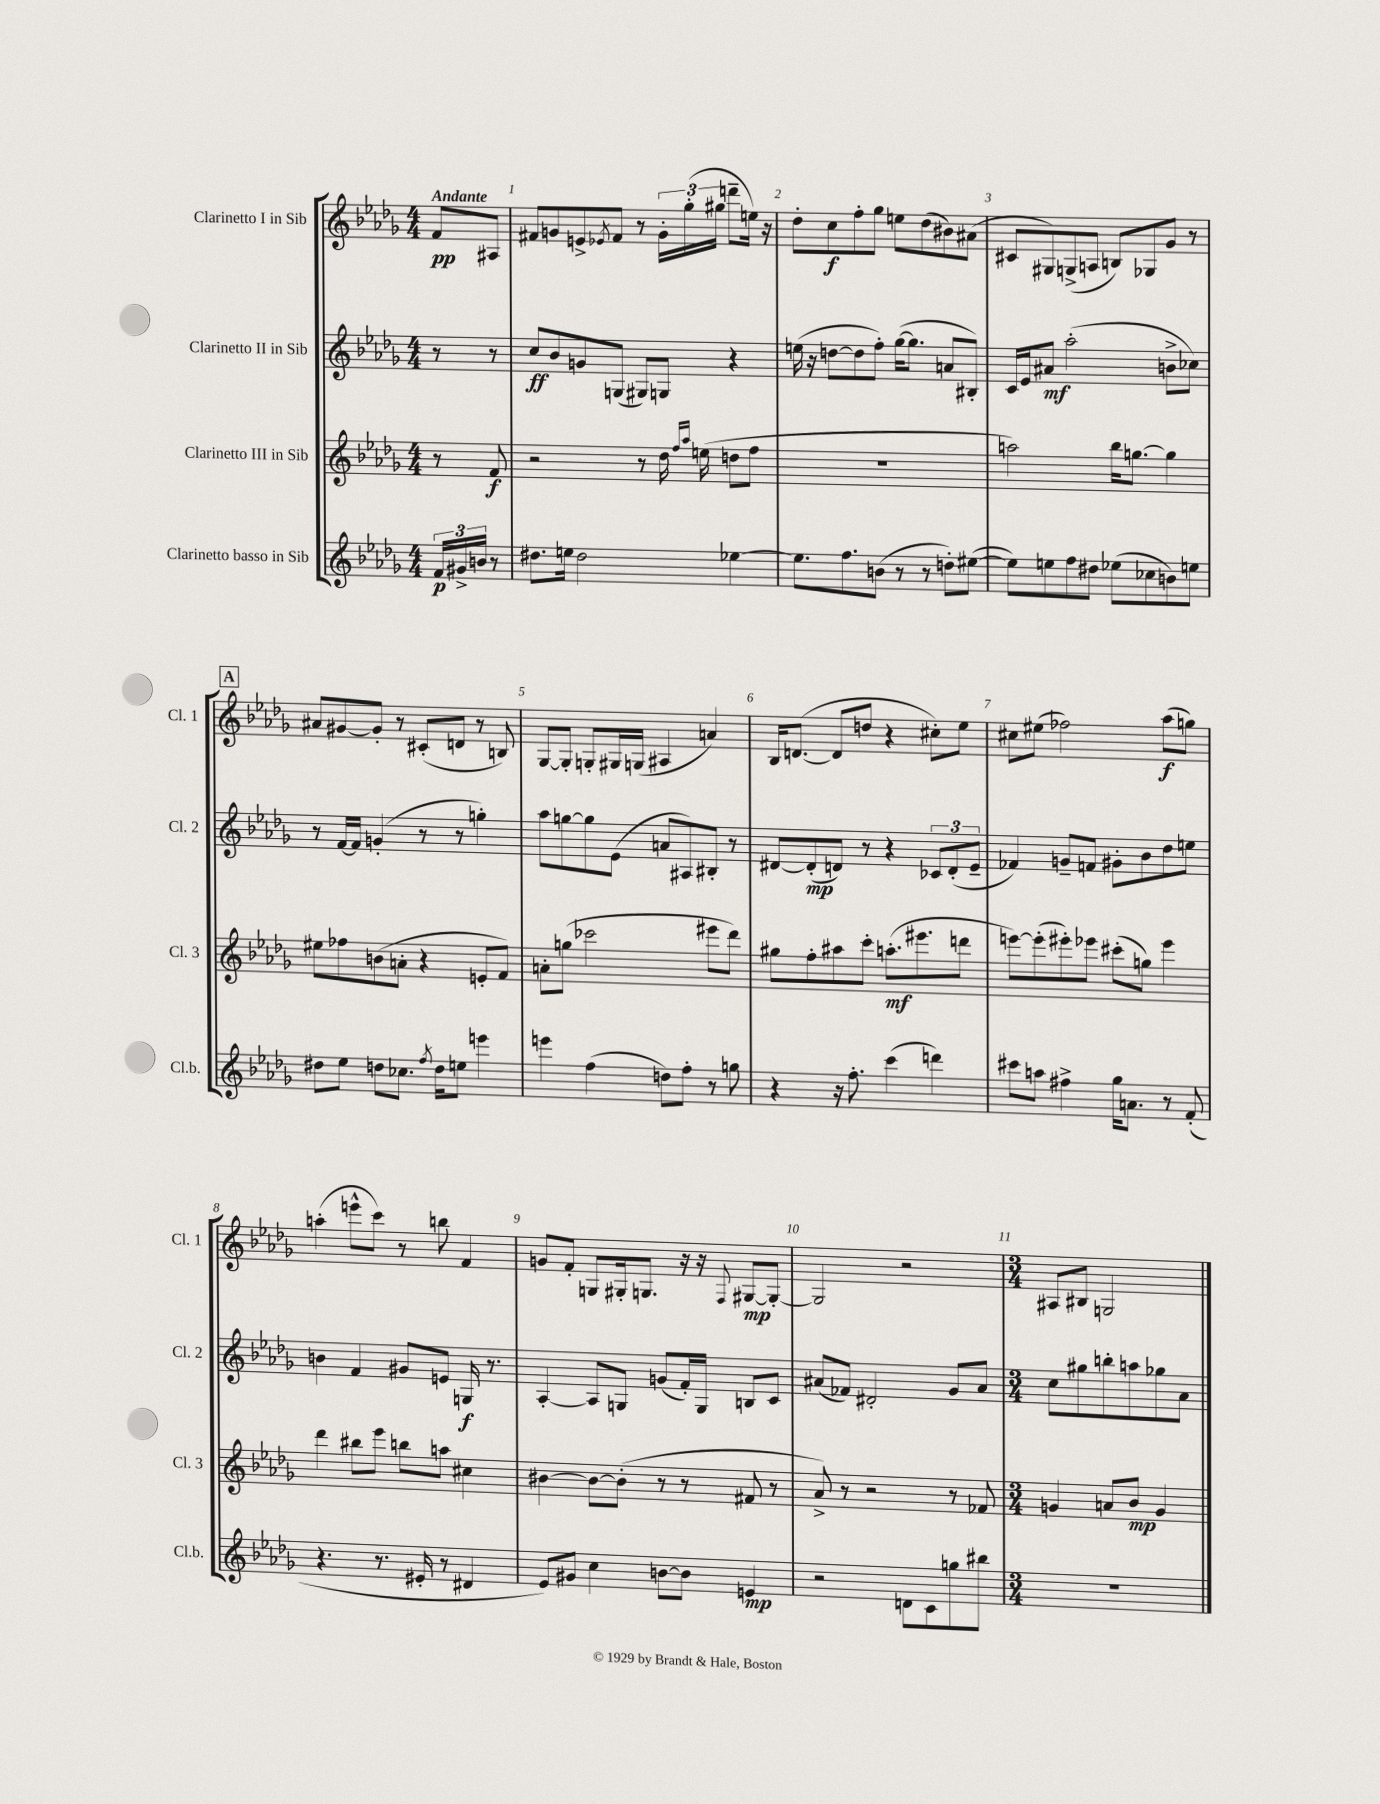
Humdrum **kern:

**kern	**dynam	**kern	**dynam	**kern	**dynam	**kern	**dynam
*part4	*part4	*part3	*part3	*part2	*part2	*part1	*part1
*staff4	*staff4	*staff3	*staff3	*staff2	*staff2	*staff1	*staff1
*I"Clarinetto basso in Sib	*	*I"Clarinetto III in Sib	*	*I"Clarinetto II in Sib	*	*I"Clarinetto I in Sib	*
*I'Cl.b.	*	*I'Cl. 3	*	*I'Cl. 2	*	*I'Cl. 1	*
*clefG2	*	*clefG2	*	*clefG2	*	*clefG2	*
*k[b-e-a-d-g-]	*	*k[b-e-a-d-g-]	*	*k[b-e-a-d-g-]	*	*k[b-e-a-d-g-]	*
*M4/4	*	*M4/4	*	*M4/4	*	*M4/4	*
=	=	=	=	=	=	=	=
!	!	!	!	!	!	!LO:TX:a:B:t=Andante	!
24f/LL	p	8r	.	8r	.	8f/L	pp
24g#X^/	.	.	.	.	.	.	.
24bn/JJ	.	.	.	.	.	.	.
8r	.	8f/	f	8r	.	8A#X/J	.
=1	=1	=1	=1	=1	=1	=1	=1
8.dd#X\L	.	2r	.	8cc/L	ff	8f#X/L	.
.	.	.	.	8b-/	.	8gn/	.
16een\Jk	.	.	.	.	.	.	.
2dd#\	.	.	.	8gn/	.	8en^/	.
.	.	.	.	.	.	8qe-X/	.
.	.	.	.	(8Gn/J	.	8f#/J	.
.	.	8r	.	8G#X/L)	.	8r	.
.	.	16dd-\	.	8Gn/J	.	24g'\LL	.
.	.	.	.	.	.	(24gg-'\	.
.	.	16qqff/LL	.	.	.	.	.
.	.	16qqaa-/JJ	.	.	.	.	.
.	.	(16een\	.	.	.	.	.
.	.	.	.	.	.	24gg#X\JJ	.
[4ee-X\	.	8ddn\L	.	4r	.	8dddn~\L	.
.	.	8ff\J	.	.	.	16een\Jk)	.
.	.	.	.	.	.	16r	.
=2	=2	=2	=2	=2	=2	=2	=2
8.ee-\L]	.	1r	.	(16een\	.	8dd-'\L	.
.	.	.	.	16r	.	.	.
.	.	.	.	[8ddn\L	.	8cc\	f
8.ff\	.	.	.	.	.	.	.
.	.	.	.	8dd\]	.	8ff'\	.
(8bn\J	.	.	.	8ff'\J)	.	8gg-\J	.
8r	.	.	.	([16gg-\KL	.	8een\L	.
.	.	.	.	8.gg-\J]	.	.	.
8r	.	.	.	.	.	(8dd-\	.
8ddn'\L)	.	.	.	8an/L	.	8b#X\)	.
([8ee#X\J	.	.	.	8B#X'/J)	.	(8a#X\J	.
=3	=3	=3	=3	=3	=3	=3	=3
8ee#\L])	.	2aan\)	.	16c/LL	.	8c#X/L	.
.	.	.	.	16e-/J	.	.	.
8een\	.	.	.	8a#X/J	mf	8G#X/)	.
8ff\	.	.	.	(2aa-'\	.	(8Gn^/	.
8dd#X\J	.	.	.	.	.	8An/J	.
(8ee-X\L	.	16bb-\KL	.	.	.	8Bn/L)	.
.	.	[8.ggn\J	.	.	.	.	.
8cc-X\	.	.	.	.	.	8G-X/	.
8bn\)	.	4gg\]	.	8bn^\L	.	8g-/J	.
8een\J	.	.	.	8cc-X\J)	.	8r	.
!!LO:LB:g=z
!!LO:REH:place=s1:t=A
=4	=4	=4	=4	=4	=4	=4	=4
8dd#X\L	.	8ee#X\L	.	8r	.	8a#X/L	.
8ee-\J	.	8ff-X\	.	[16f/LL	.	[8g#X/	.
.	.	.	.	16f/JJ]	.	.	.
8ddn\L	.	(8bn\	.	(4gn'/	.	8g#'/J]	.
8.cc-X\J	.	8an'\J	.	.	.	8r	.
.	.	4r	.	8r	.	(8c#X'/L	.
8qff/	.	.	.	.	.	.	.
16dd\KL	.	.	.	.	.	.	.
8een\J	.	.	.	8r	.	8dn/J	.
4eeen\	.	8en'/L	.	4ggn'\)	.	8r	.
.	.	8f/J)	.	.	.	8Bn/)	.
=5	=5	=5	=5	=5	=5	=5	=5
4eeen\	.	8an'\L	.	8aa-\L	.	[8G-/L	.
.	.	(8ggn\J	.	[8ggn\	.	8G-'/J]	.
(4ff\	.	2ccc-X\	.	8gg\]	.	8Gn'/L	.
.	.	.	.	(8e-\J	.	16G#X/L	.
.	.	.	.	.	.	(16Gn/JJ	.
8ddn\L)	.	.	.	8an/L	.	4A#X/	.
8ff'\J	.	.	.	8A#X/)	.	.	.
8r	.	8eee#X\L	.	8B#X'/J	.	4an/)	.
8ggn\	.	8ddd-\J)	.	8r	.	.	.
=6	=6	=6	=6	=6	=6	=6	=6
4r	.	8gg#X\L	.	[8d#X/L	.	16B-/KL	.
.	.	.	.	.	.	([8.dn/J	.
.	.	8ff'\	.	(8d#'/]	mp	.	.
16r	.	8aa#X\	.	8dn/J)	.	8d/L]	.
8.ff'\	.	.	.	.	.	.	.
.	.	8ccc'\J	.	8r	.	8ddn/J	.
(4ccc\	.	(8.aan'\L	mf	4r	.	4r	.
.	.	8.eee#X\	.	.	.	.	.
4dddn\)	.	.	.	12c-X/L	.	8cc#X'\L)	.
.	.	.	.	(12d'/	.	.	.
.	.	8dddn\J	.	.	.	8ee-\J	.
.	.	.	.	12e-~/J	.	.	.
=7	=7	=7	=7	=7	=7	=7	=7
8ccc#X\L	.	[8eeen\L)	.	4f-X/)	.	8cc#X\L	.
8aan\J	.	(8eee'\]	.	.	.	(8ee#X\J	.
4ff#X^\	.	8eee#X'\)	.	8gn~/L	.	2ff-X\)	.
.	.	8eee-X\J	.	8fn/J	.	.	.
16gg-\KL	.	(8ccc#X'\L	.	8g#X'\L	.	.	.
8.an\J	.	.	.	.	.	.	.
.	.	8ggn\J)	.	8b-\	.	.	.
8r	.	4eee-\	.	8dd-\	.	(8aa-\L	f
(8f'/	.	.	.	8een\J	.	8ggn\J)	.
!!LO:LB:g=z
=8	=8	=8	=8	=8	=8	=8	=8
4.r	.	4ddd-\	.	4bn\	.	(4aan'\	.
.	.	8bb#X\L	.	4f/	.	8eeen^^\L	.
8.r	.	8eee-\J	.	.	.	8ccc\J)	.
.	.	8bbn\L	.	8g#X/L	.	8r	.
16e#X'/	.	.	.	.	.	.	.
8r	.	8aan\J	.	8en/J	.	8bbn\	.
4d#X/	.	4cc#X\	.	16Gn/	f	4f/	.
.	.	.	.	8.r	.	.	.
=9	=9	=9	=9	=9	=9	=9	=9
8e-/L)	.	[4b#X\	.	[4A-'/	.	8gn/L	.
8g#X/J	.	.	.	.	.	8f'/J	.
4cc\	.	8b#\L_	.	8A-/L]	.	8Gn/L	.
.	.	(8b#'\J]	.	8Gn/J	.	16G#X'/k	.
.	.	.	.	.	.	8.Gn/J	.
[8bn\L	.	8r	.	(8gn/L	.	.	.
8b\J]	.	8r	.	16f'/L)	.	16r	.
.	.	.	.	16G/JJ	.	16r	.
.	.	.	.	.	.	8qqF/	.
4en/	mp	8f#X/	.	8Bn/L	.	[8G#X/L	mp
.	.	8r	.	8c/J	.	8G#'/J_	.
=10	=10	=10	=10	=10	=10	=10	=10
2r	.	8a-^/)	.	(8a#X/L	.	2G#/]	.
.	.	8r	.	8f-X/J)	.	.	.
.	.	2r	.	2d#X'/	.	.	.
8dn\L	.	.	.	.	.	2r	.
8c\	.	.	.	.	.	.	.
8ggn\	.	8r	.	8g-/L	.	.	.
8bb#X\J	.	8f-X/	.	8a#/J	.	.	.
=11	=11	=11	=11	=11	=11	=11	=11
*M3/4	*	*M3/4	*	*M3/4	*	*M3/4	*
2.r	.	4gn/	.	8cc\L	.	8A#X/L	.
.	.	.	.	8gg#X\	.	8B#X/J	.
.	.	8an/L	.	8bbn'\	.	2Gn/	.
.	.	8b-/J	mp	8aan\	.	.	.
.	.	4g/	.	8gg-X\	.	.	.
.	.	.	.	8a-\J	.	.	.
==	==	==	==	==	==	==	==
*-	*-	*-	*-	*-	*-	*-	*-
